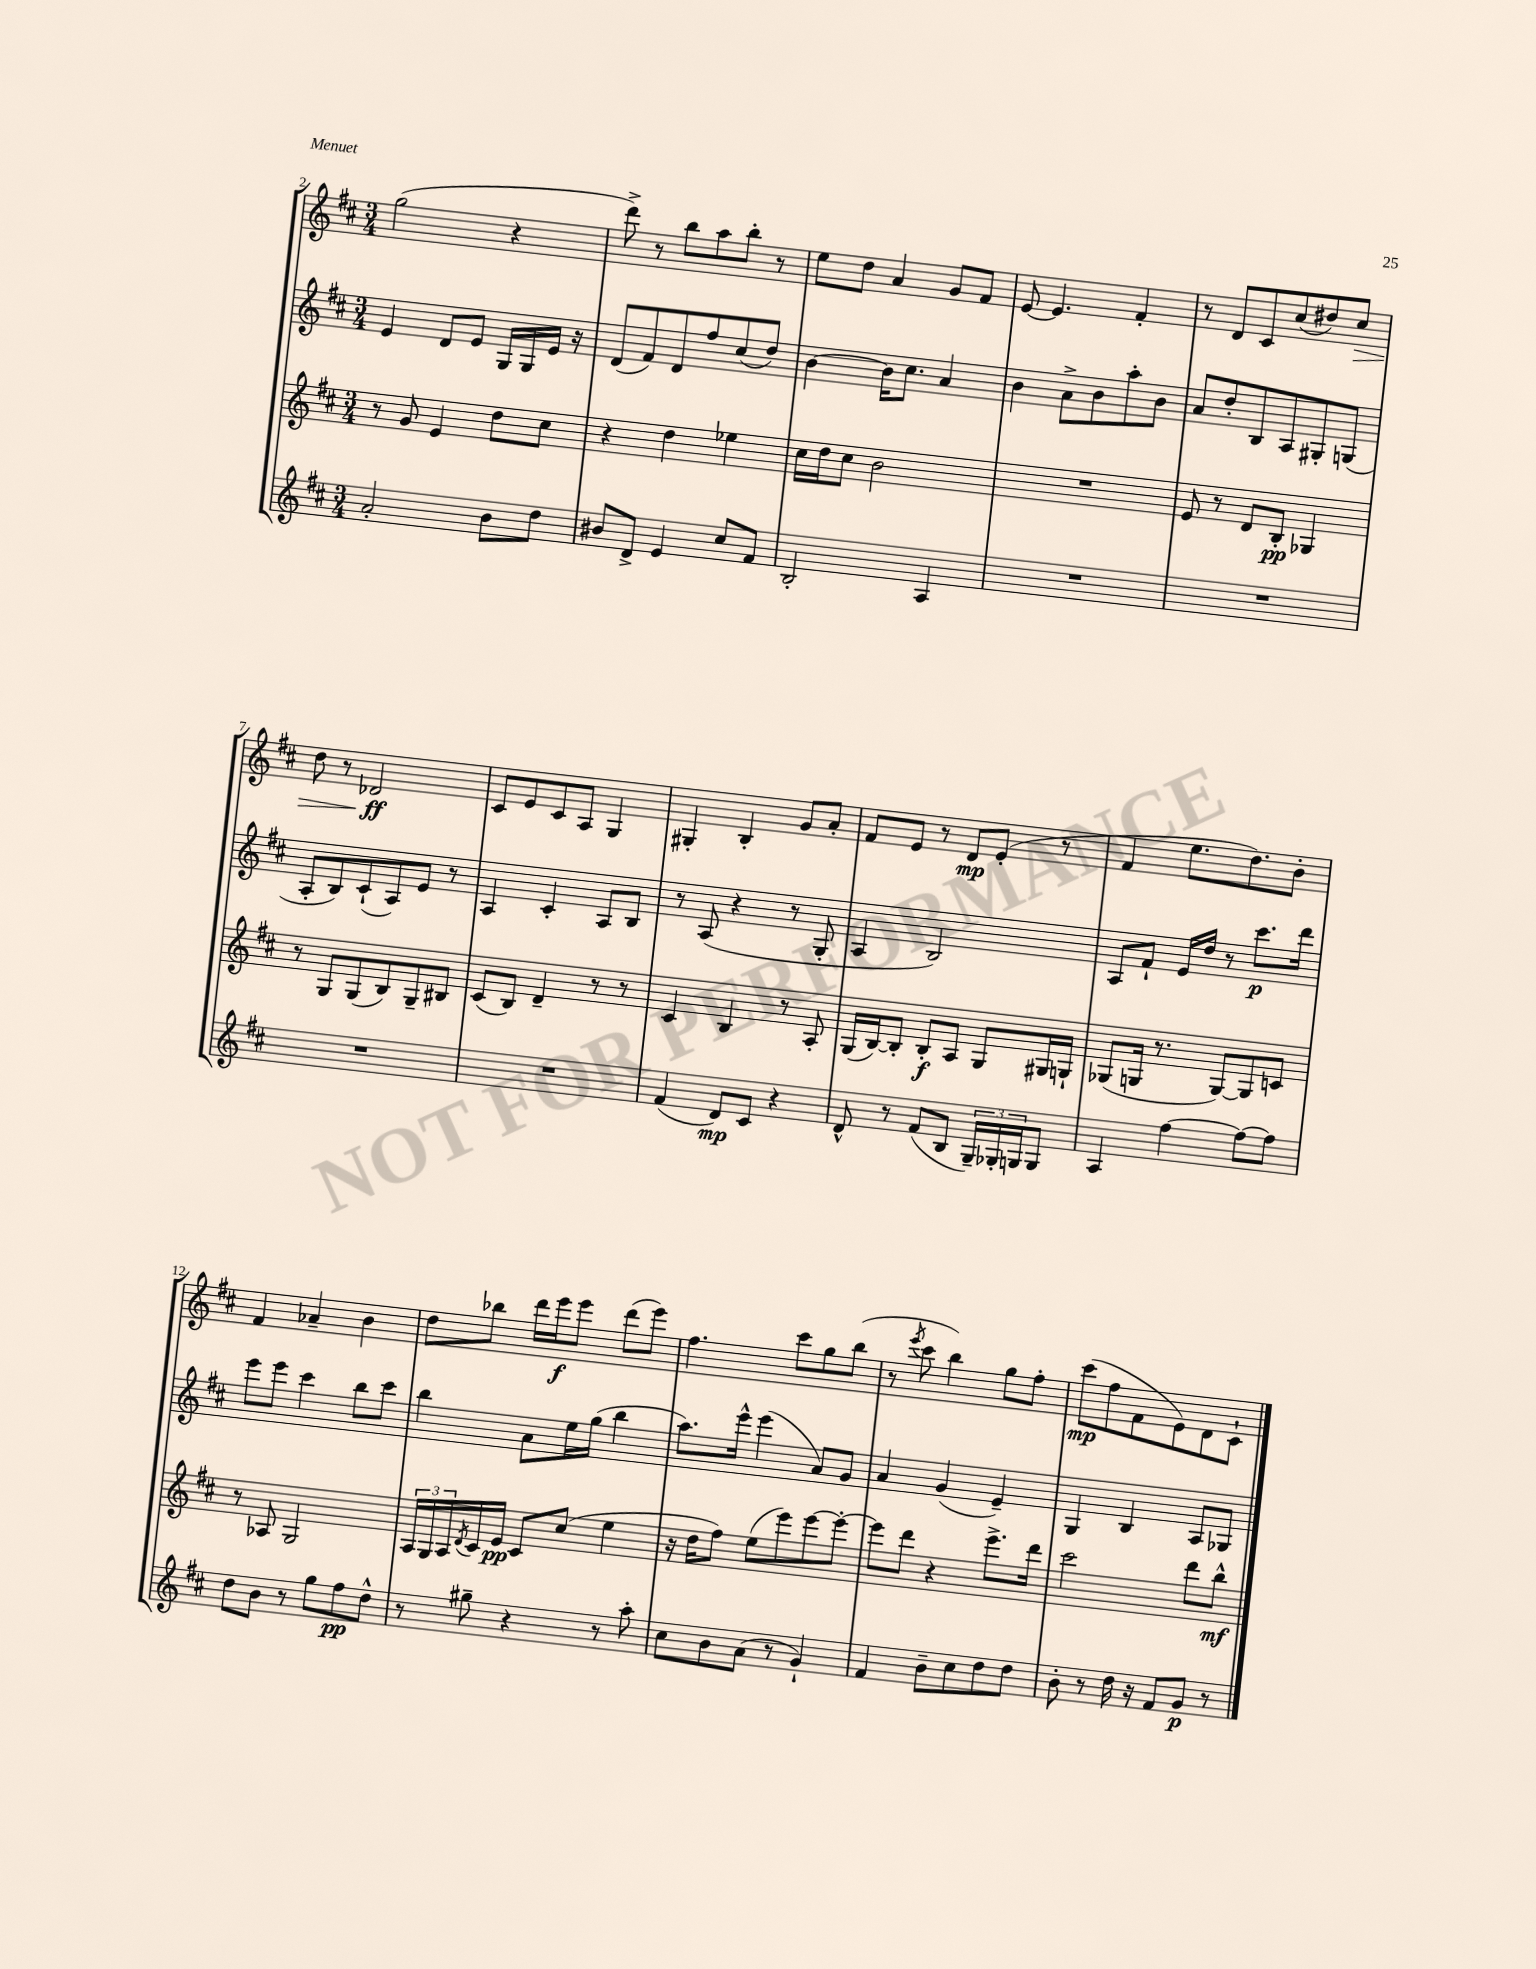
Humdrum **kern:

**kern	**kern	**kern	**kern
*staff4	*staff3	*staff2	*staff1
*clefG2	*clefG2	*clefG2	*clefG2
*k[f#c#]	*k[f#c#]	*k[f#c#]	*k[f#c#]
*M3/4	*M3/4	*M3/4	*M3/4
2a'	8r	4e	(2gg
.	8g	.	.
.	4e	8d	.
.	.	8e	.
8b	8dd	16G	4r
.	.	16G	.
8dd	8cc#	16e	.
.	.	16r	.
=	=	=	=
8b#	4r	(8d	8ddd^)
8d^	.	8f#)	8r
4e	4dd	8d	8bb
.	.	8ff#	8aa
8cc#	4ee-	(8cc#	8bb'
8f#	.	8dd)	8r
=	=	=	=
2B'	16cc#	[4b	8ee
.	16dd	.	.
.	8cc#	.	8dd
.	2b	16b]	4a
.	.	8.cc#	.
4A	.	4a	8g
.	.	.	8f#
=	=	=	=
2.r	2.r	4b	[8e
.	.	.	4.e]
.	.	8a^	.
.	.	8b	.
.	.	8aa'	4f#'
.	.	8b	.
=	=	=	=
2.r	8e	8a	8r
.	8r	8dd'	8d
.	8d	8B	8c#
.	8B'	8A	(8cc#
.	4G-	8G#'	8dd#)
.	.	(8G	8cc#
=	=	=	=
2.r	8r	8A'	8dd
.	8G	8B)	8r
.	(8G	(8c#`	2d-
.	8B)	8A)	.
.	8G~	8e	.
.	8B#	8r	.
=	=	=	=
2.r	(8c#	4A	8c#
.	8B)	.	8e
.	4d~	4c#'	8c#
.	.	.	8A
.	8r	8A	4G
.	8r	8B	.
=	=	=	=
(4f#	4c#	8r	4G#'
.	.	(8A	.
8d)	4B	4r	4B'
8c#	.	.	.
4r	8r	8r	8g
.	8A'	8G'	8a'
=	=	=	=
8d^^	(16G	4A	8f#
.	[16B)	.	.
8r	8B']	.	8e
(8f#	8B'	2B)	8r
8B	8A	.	8d
24G~)	8G	.	(8e'
24G-'	.	.	.
24G	.	.	.
8G	16G#	.	8r
.	16G`	.	.
=	=	=	=
4A	(8G-	8A	4f#
.	16G	8f#`	.
.	8.r	.	.
[4ff#	.	16e	8.ee
.	.	16dd	.
.	[8G)	8r	.
.	.	.	8.dd)
8ff#_	8G]	8.ccc#	.
8ff#]	8c	.	8b'
.	.	16ddd	.
=	=	=	=
8dd	8r	8eee	4f#
8b	8A-	8eee	.
8r	2G	4ccc#	4a-~
8gg	.	.	.
8ff#	.	8bb	4b
8dd^^	.	8ccc#	.
=	=	=	=
8r	24A	4bb	8dd
.	24G	.	.
.	24A	.	.
.	8qd	.	.
8gg#~	16c#	.	8bb-
.	16e	.	.
4r	8c#	8a	16ddd
.	.	.	16eee
.	(8cc#	16ee	8eee
.	.	(16gg	.
8r	4ee	4bb	(8ddd
8aa'	.	.	8eee)
=	=	=	=
8cc#	16r	8.aa)	4.ff#
.	16dd	.	.
8b	8ff#)	.	.
.	.	16eee^^	.
(8a	(8ee	(4eee	.
8r	8eee)	.	8ccc#
4g`)	[8eee	8a)	8gg
.	8eee'_	8g	(8bb
=	=	=	=
4f#	8eee]	4a	8r
.	.	.	8qeee
.	8ddd	.	8ccc#
8b~	4r	(4g	4bb)
8cc#	.	.	.
8dd	8.eee^	4e~)	8gg
8dd	.	.	8ff#'
.	16ddd	.	.
=	=	=	=
8b'	2ccc#	4G	(8ccc#
8r	.	.	8ff#
16dd	.	4B	8f#
16r	.	.	.
8f#	.	.	8e)
8g	8ddd	8A	8d
8r	8bb^^	8G-	8c#`
==	==	==	==
*-	*-	*-	*-
